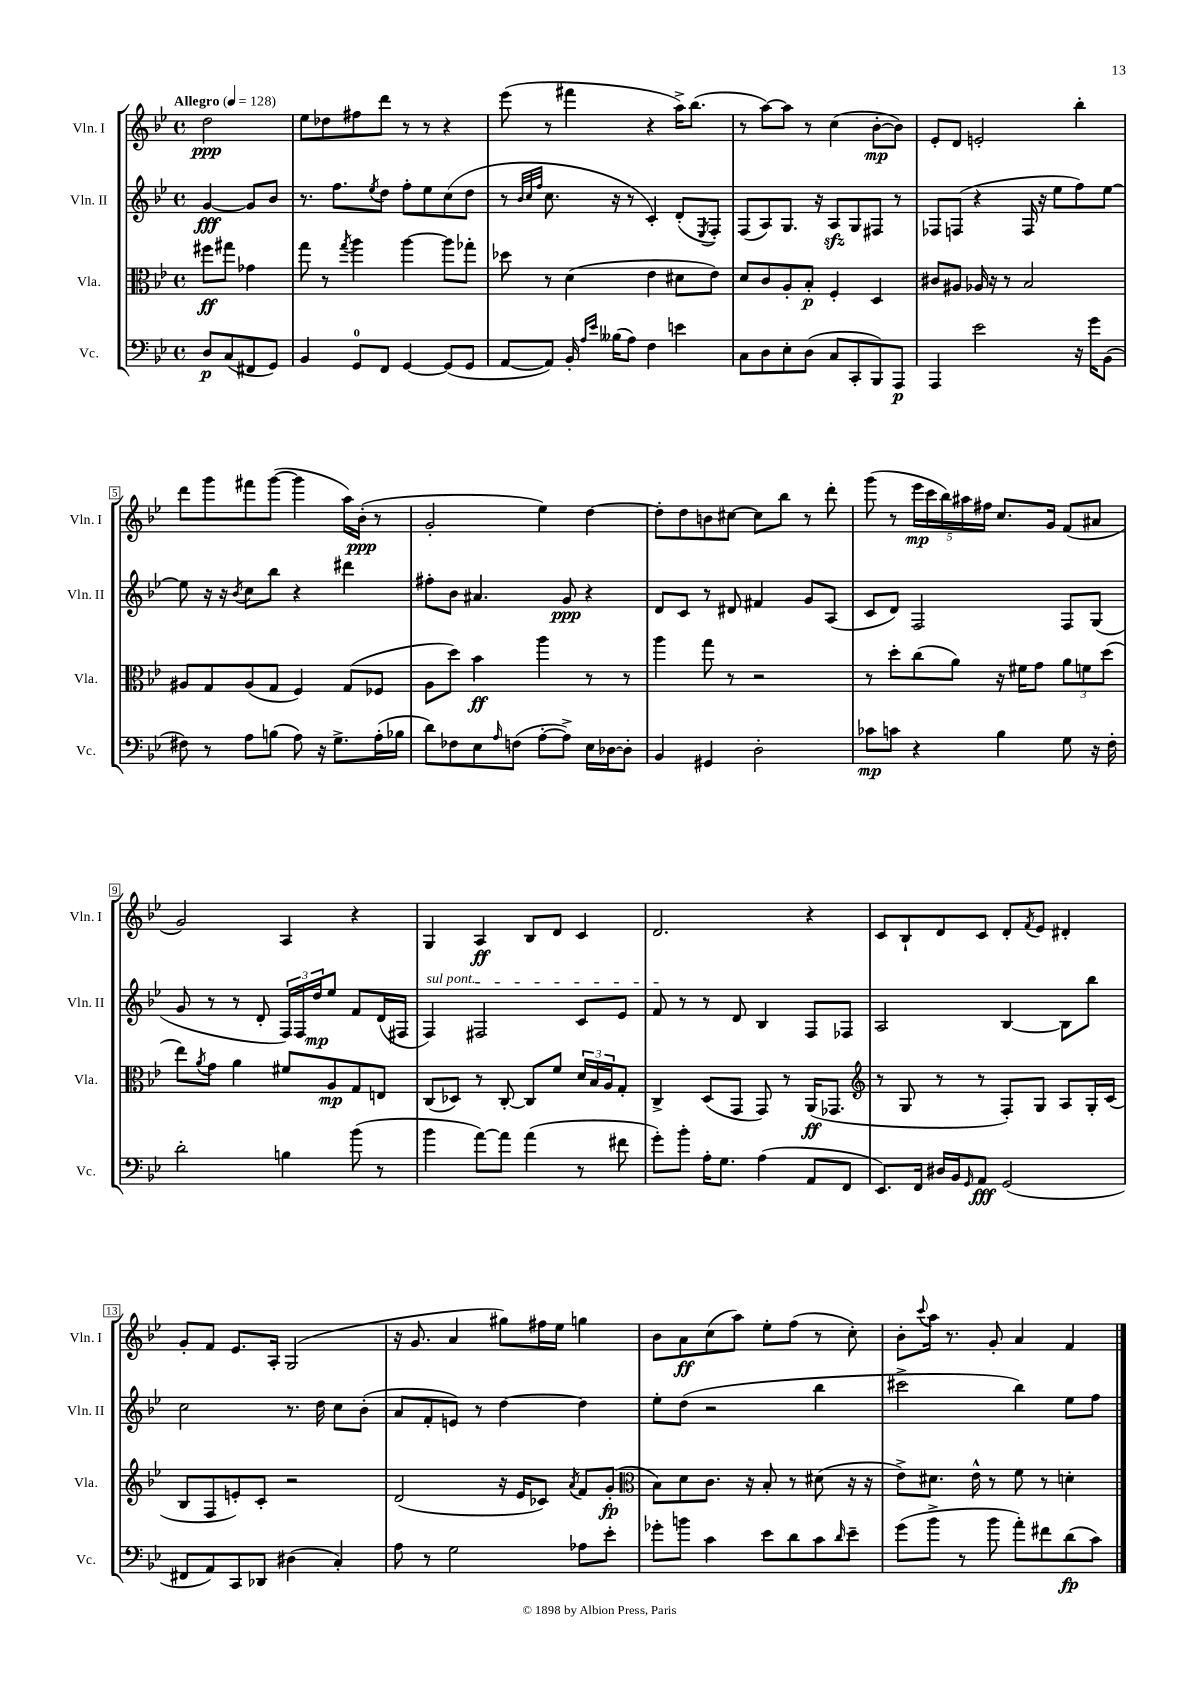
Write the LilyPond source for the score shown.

<<
\new StaffGroup <<
\new Staff = "s0" \with { instrumentName = "Vln. I" shortInstrumentName = "Vln. I" } {
    \clef treble \key bes \major \defaultTimeSignature \time 4/4 \partial 2 \tempo "Allegro" 4 = 128
    d''2\ppp |
    ees''8 des''8 fis''8 d'''8 r8 r8 r4 |
    ees'''8( r8 fis'''4 r4 a''16->) bes''8.( |
    r8 a''8~) a''8 r8 c''4( bes'8~-.\mp bes'8) |
    ees'8-. d'8 e'2-. bes''4-. |
    d'''8 g'''8 fis'''8 g'''8~( g'''4 a''16) bes'16-.\ppp( r8 |
    g'2-. ees''4) d''4~ |
    d''8-. d''8 b'8 cis''8~ cis''8 bes''8 r8 d'''8-. |
    g'''8( r8 \tuplet 5/4 { ees'''16\mp c'''16 bes''16) ais''16 fis''16 } c''8. g'16 f'8( ais'8 |
    g'2) a4 r4 |
    g4 a4\ff bes8 d'8 c'4 |
    d'2. r4 |
    c'8 bes8-! d'8 c'8 d'8-. \acciaccatura { f'8 } ees'8 dis'4-. |
    g'8-. f'8 ees'8. a16-. g2( |
    r16 g'8. a'4 gis''8) fis''16 ees''16 g''4 |
    bes'8 a'8\ff c''8( a''8) ees''8-. f''8( r8 c''8-.) |
    bes'8-. \appoggiatura { c'''8 } a''16 r8. g'8-. a'4 f'4 \bar "|." |
}
\new Staff = "s1" \with { instrumentName = "Vln. II" shortInstrumentName = "Vln. II" } {
    \clef treble \key bes \major \defaultTimeSignature \time 4/4 \partial 2
    g'4~\fff g'8 bes'8 |
    r8. f''8. \acciaccatura { ees''8 } d''8 f''8-. ees''8 c''8( d''8 |
    r8 \grace { bes'32 c''32 f''32 } c''8. r16 r8 c'4-.) d'8-.( \acciaccatura { ees8 } f8-.) |
    f8( a8) g8. r16 a8\sfz g8 fis8 r8 |
    fes8 f8( r4 f16 r16 ees''8 f''8) ees''8~ |
    ees''8 r16 r16 \acciaccatura { bes'8 } c''8 bes''8 r4 dis'''4 |
    fis''8-. bes'8 ais'4. g'8\ppp r4 |
    d'8 c'8 r8 dis'8 fis'4 g'8 a8( |
    c'8 d'8) f2 f8 g8( |
    g'8 r8 r8 d'8-. \tuplet 3/2 { f16) f16 d''16\mp } ees''8 f'8 d'16( fis16 |
    \once \override TextSpanner.bound-details.left.text = \markup { \italic "sul pont." } f4\startTextSpan) fis2 c'8 ees'8 |
    f'8\stopTextSpan r8 r8 d'8 bes4 f8 fes8 |
    a2 bes4~ bes8 bes''8 |
    c''2 r8. d''16 c''8 bes'8-.( |
    a'8 f'8-. e'8) r8 d''4~ d''4 |
    ees''8-. d''8( r2 bes''4 |
    cis'''2-> bes''4) ees''8 f''8 \bar "|." |
}
\new Staff = "s2" \with { instrumentName = "Vla." shortInstrumentName = "Vla." } {
    \clef alto \key bes \major \defaultTimeSignature \time 4/4 \partial 2
    fis''8\ff gis''8 ges'4 |
    g''8 r8 \acciaccatura { g''8 } a''4 a''4~ a''8 ges''8-. |
    des''8 r8 d'4( ees'4 dis'8 ees'8) |
    d'8 c'8 a8-. bes8-.\p f4-. d4 |
    cis'8 ais8 aes16 r16 r8 bes2 |
    ais8 g8 ais8( g8 f4) g8( fes8 |
    a8 d''8) bes'4\ff a''4 r8 r8 |
    a''4 g''8 r8 r2 |
    r8 d''8-. c''8( a'8) r16 fis'16 g'8 \tuplet 3/2 { a'8 f'8 d''8( } |
    ees''8) \acciaccatura { a'8 } g'8 a'4 fis'8 a8\mp g8 e8 |
    c8( des8) r8 c8~-. c8 f'8 \tuplet 3/2 { d'16 bes16 a16 } g8-. |
    c4-> d8( g,8 g,8) r8 a,16\ff( ges,8. |
    \clef treble r8 g8 r8 r8 f8-.) g8 a8 g16-. c'16( |
    bes8 f8 e'8-.) c'8-. r2 |
    d'2( r16 ees'16 ces'8) \acciaccatura { a'8 } f'8 g'8-.\fp( |
    \clef alto bes8) d'8 c'8. r16 bes8-. r8 dis'8( r16 r16 |
    ees'8->) dis'8. ees'16-^ r8 f'8 r8 d'4-. \bar "|." |
}
\new Staff = "s3" \with { instrumentName = "Vc." shortInstrumentName = "Vc." } {
    \clef bass \key bes \major \defaultTimeSignature \time 4/4 \partial 2
    d8\p c8( fis,8 g,8) |
    bes,4 g,8-0 f,8 g,4~ g,8( g,8 |
    a,8~ a,8) bes,16-. \grace { a16 ees'16 } beses16( a8) f4 e'4 |
    c8 d8 ees8-. d8( c8 c,8-. bes,,8) a,,8\p |
    a,,4 ees'2 r16 g'16 bes,8( |
    fis8) r8 a8 b8( a8) r16 g8.-> a16-.( bes16 |
    d'8) fes8 ees8 \grace { a16 } f8( a8~-. a8->) ees16 des16~ des8-. |
    bes,4 gis,4 d2-. |
    ces'8\mp c'8 r4 bes4 g8 r16 f16-. |
    d'2-. b4 bes'8( r8 |
    bes'4 a'8~) a'8 a'4( r8 fis'8 |
    g'8-.) bes'8-. a16-. g8. a4( a,8 f,8 |
    ees,8.) f,16 dis16 bes,16 \grace { g,16 } a,8\fff g,2( |
    fis,8 a,8) c,8 des,8 dis4( c4-.) |
    a8 r8 g2 aes8 ees'8-. |
    ges'8-. b'8 c'4 ees'8 d'8 c'8 \grace { d'16 } ees'8-- |
    g'8( bes'8-> r8 bes'8 a'8-.) fis'8 d'8\fp( c'8) \bar "|." |
}
>>
>>
\layout { \context { \Score \override BarNumber.stencil = #(make-stencil-boxer 0.1 0.3 ly:text-interface::print) } }
